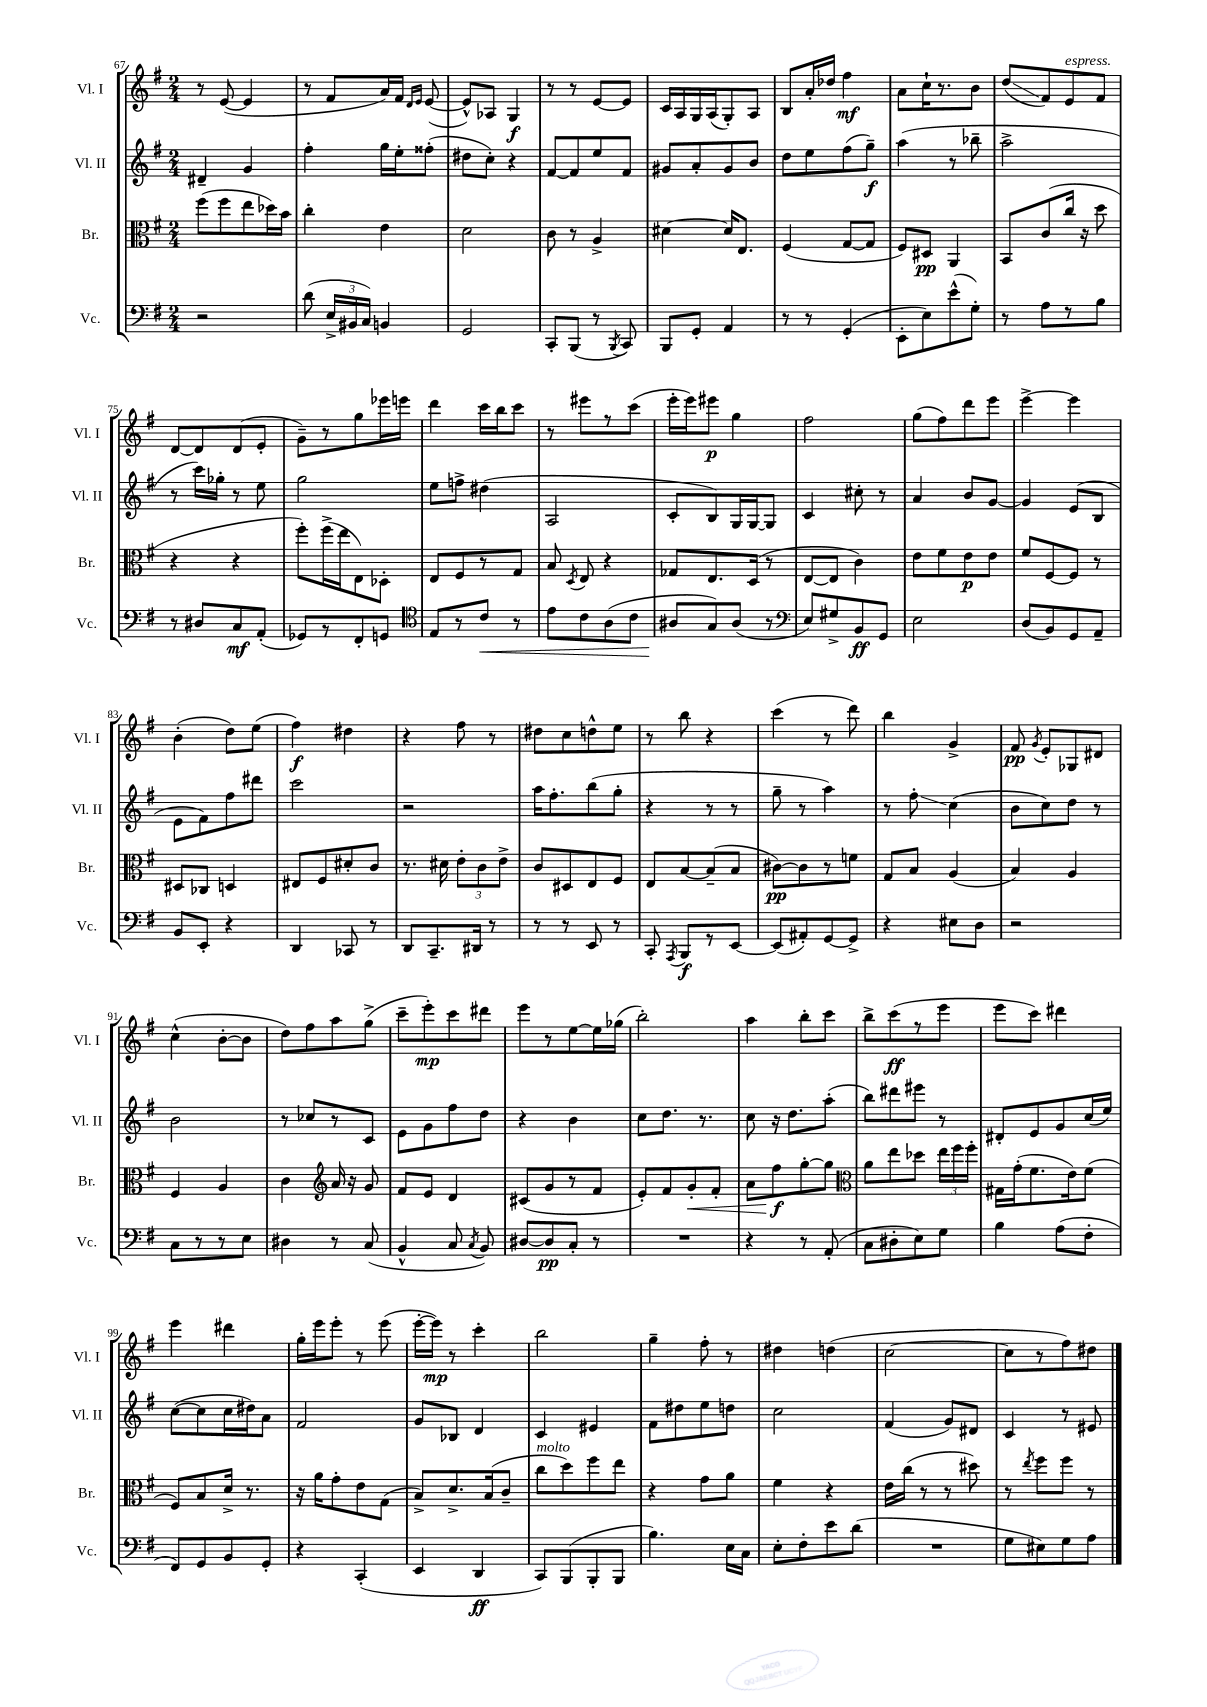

**kern	**kern	**kern	**kern
*staff4	*staff3	*staff2	*staff1
*clefF4	*clefC3	*clefG2	*clefG2
*k[f#]	*k[f#]	*k[f#]	*k[f#]
*M2/4	*M2/4	*M2/4	*M2/4
2r	(8ff#	4d#~	8r
.	8ff#	.	([8e
.	8ee	4g	4e]
.	16dd-)	.	.
.	16b	.	.
=	=	=	=
(8d	4cc'	4ff#'	8r
24E^	.	.	8f#
24BB#	.	.	.
24C)	.	.	.
4BB	4e	16gg	16a)
.	.	16ee'	16f#
.	.	.	16qqd
.	.	.	16qqe
.	.	(8ff##'	([8e
=	=	=	=
2GG	2d	8dd#	8e^^])
.	.	8cc')	8A-
.	.	4r	4G
=	=	=	=
8CC'	8c	[8f#	8r
(8BBB	8r	8f#]	8r
8r	4A^	8ee	[8e
8qBBB	.	.	.
8CC)	.	8f#	8e]
=	=	=	=
8BBB	[4d#	8g#	16c
.	.	.	16A
8GG'	.	8a'	16G
.	.	.	(16A
4AA	16d#]	8g#	8G')
.	8.E	.	.
.	.	8b	8A
=	=	=	=
8r	(4F#	8dd	8B
8r	.	8ee	16a'
.	.	.	16dd-
(4GG'	[8G	(8ff#	4ff#
.	8G]	8gg~)	.
=	=	=	=
8EE'	8F#)	(4aa	8a
8E)	8D#	.	16cc`
.	.	.	8.r
(8e^^	4AA	8r	.
8G')	.	8bb-~	8b
=	=	=	=
8r	8BB	2aa^	(8dd
8A	(8c	.	8f#)
8r	16cc	.	8e
.	16r	.	.
8B	8dd	.	8f#
=	=	=	=
8r	4r	8r	[8d
8D#	.	16ccc)	8d]
.	.	16gg-'	.
8C	4r	8r	(8d
(8AA'	.	8ee	8e'
=	=	=	=
8GG-)	8ff#')	2gg	8g~)
8r	(16ff#^	.	8r
.	16ee	.	.
8FF#'	8E)	.	8gg
8GG	8D-'	.	16eee-
.	.	.	16eee
=	=	=	=
*clefC4	*	*	*
8E	8E	8ee	4ddd
8r	8F#	8ff^	.
8c	8r	(4dd#	16ccc
.	.	.	16bb
8r	8G	.	8ccc
=	=	=	=
8e	8B	2A	8r
.	8qD	.	.
8c	8E	.	8eee#
(8A	4r	.	8r
8c	.	.	(8ccc
=	=	=	=
8A#	8G-	8c'	16eee'
.	.	.	16eee)
8G)	8.E	8B)	8eee#
(8A#	.	16G	4gg
.	(16D	[16G	.
8r	8r	8G]	.
=	=	=	=
*clefF4	*	*	*
8E)	[8E	4c	2ff#
8G#^	8E]	.	.
8BB	4c)	8cc#'	.
8GG	.	8r	.
=	=	=	=
2E	8e	4a	(8gg
.	8f#	.	8ff#)
.	8e	8b	8ddd
.	8e	[8g	8eee
=	=	=	=
(8D	8f#	4g]	[4eee^
8BB)	[8F#	.	.
8GG	8F#]	(8e	4eee]
8AA~	8r	8B	.
=	=	=	=
8BB	8D#	8e	(4b'
8EE'	8C-	8f#)	.
4r	4D	8ff#	8dd)
.	.	8ddd#	(8ee
=	=	=	=
4DD	8E#	2ccc	4ff#)
.	8F#	.	.
8CC-	8d#'	.	4dd#
8r	8c	.	.
=	=	=	=
8DD	8.r	2r	4r
8.CC~	.	.	.
.	16d#	.	.
.	12e'	.	8ff#
16DD#	.	.	.
.	12c	.	.
8r	.	.	8r
.	12e^	.	.
=	=	=	=
8r	8c	16aa	8dd#
.	.	8.ff#'	.
8r	8D#	.	8cc
8EE	8E	(8bb	8dd^^
8r	8F#	8gg'	8ee
=	=	=	=
8CC'	8E	4r	8r
8qAAA	.	.	.
8BBB	[8B	.	8bb
8r	(8B~]	8r	4r
[8EE	8B	8r	.
=	=	=	=
(8EE]	[8c#)	8gg~	(4ccc
8AA#')	8c#]	8r	.
[8GG	8r	4aa)	8r
8GG^]	8f	.	8ddd)
=	=	=	=
4r	8G	8r	4bb
.	8B	8ff#'	.
8E#	(4A	(4cc	4g^
8D	.	.	.
=	=	=	=
2r	4B)	8b	8f#
.	.	.	8qg
.	.	8cc)	8e'
.	4A	8dd	8G-
.	.	8r	8d#
=	=	=	=
8C	4F#	2b	(4cc^^
8r	.	.	.
8r	4A	.	[8b'
8E	.	.	8b]
=	=	=	=
4D#	4c	8r	8dd)
.	.	8cc-	8ff#
*	*clefG2	*	*
8r	16a	8r	8aa
.	16r	.	.
(8C	8g	8c	(8gg^
=	=	=	=
4BB^^	8f#	8e	8ccc~
.	8e	8g	8eee')
8C	4d	8ff#	8ccc
8qC	.	.	.
8BB)	.	8dd	8ddd#
=	=	=	=
[8D#	(8c#	4r	8eee
8D#]	8g	.	8r
8C'	8r	4b	[8ee
8r	8f#	.	16ee]
.	.	.	(16gg-
=	=	=	=
2r	8e')	8cc	2bb')
.	8f#	8.dd	.
.	8g'	.	.
.	.	8.r	.
.	8f#'	.	.
=	=	=	=
4r	8a	8cc	4aa
.	8ff#	16r	.
.	.	8.dd	.
8r	[8gg'	.	8bb'
(8AA'	8gg]	(8aa'	8ccc
=	=	=	=
*	*clefC3	*	*
8C	8a	8bb)	8bb^
8D#'	8ee	8ddd#	(8ccc
8E)	8dd-	8eee#	8r
8G	24ee	8r	8eee
.	24ff#	.	.
.	24ff#'	.	.
=	=	=	=
4B	16G#	8d#'	8eee
.	(16g'	.	.
.	8.f#	8e	8ccc)
(8A	.	8g	4ddd#
.	16e)	.	.
8F#'	(8f#	(16cc	.
.	.	16ee)	.
=	=	=	=
8FF#)	8F#)	([8cc	4eee
8GG	8B	8cc]	.
8BB	16d^	16cc	4ddd#
.	8.r	16dd#)	.
8GG'	.	8a	.
=	=	=	=
4r	16r	2f#	16gg'
.	16a	.	16eee
.	8g'	.	8eee'
(4CC'	8e	.	8r
.	(8G	.	(8eee
=	=	=	=
4EE	8B^)	8g	[16eee'
.	.	.	16eee])
.	8.d^	8B-	8r
4DD	.	4d	4ccc'
.	(16B	.	.
.	8c~	.	.
=	=	=	=
8CC)	8cc	4c	2bb
(8BBB	8dd)	.	.
8BBB'	8ff#	4e#	.
8BBB	8ee	.	.
=	=	=	=
4.B)	4r	8f#	4gg~
.	.	8dd#	.
.	8g	8ee	8ff#'
16E	8a	8dd	8r
16C	.	.	.
=	=	=	=
8E'	4f#	2cc	4dd#
8F#'	.	.	.
8e	4r	.	(4dd
(8d	.	.	.
=	=	=	=
2r	16e	(4f#	[2cc
.	(16cc	.	.
.	8r	.	.
.	8r	8g)	.
.	8dd#)	8d#	.
=	=	=	=
8G	8r	4c	8cc]
.	8qee	.	.
8E#)	8ff#	.	8r
8G	8ff#	8r	8ff#)
8A	8r	8e#	8dd#
==	==	==	==
*-	*-	*-	*-
